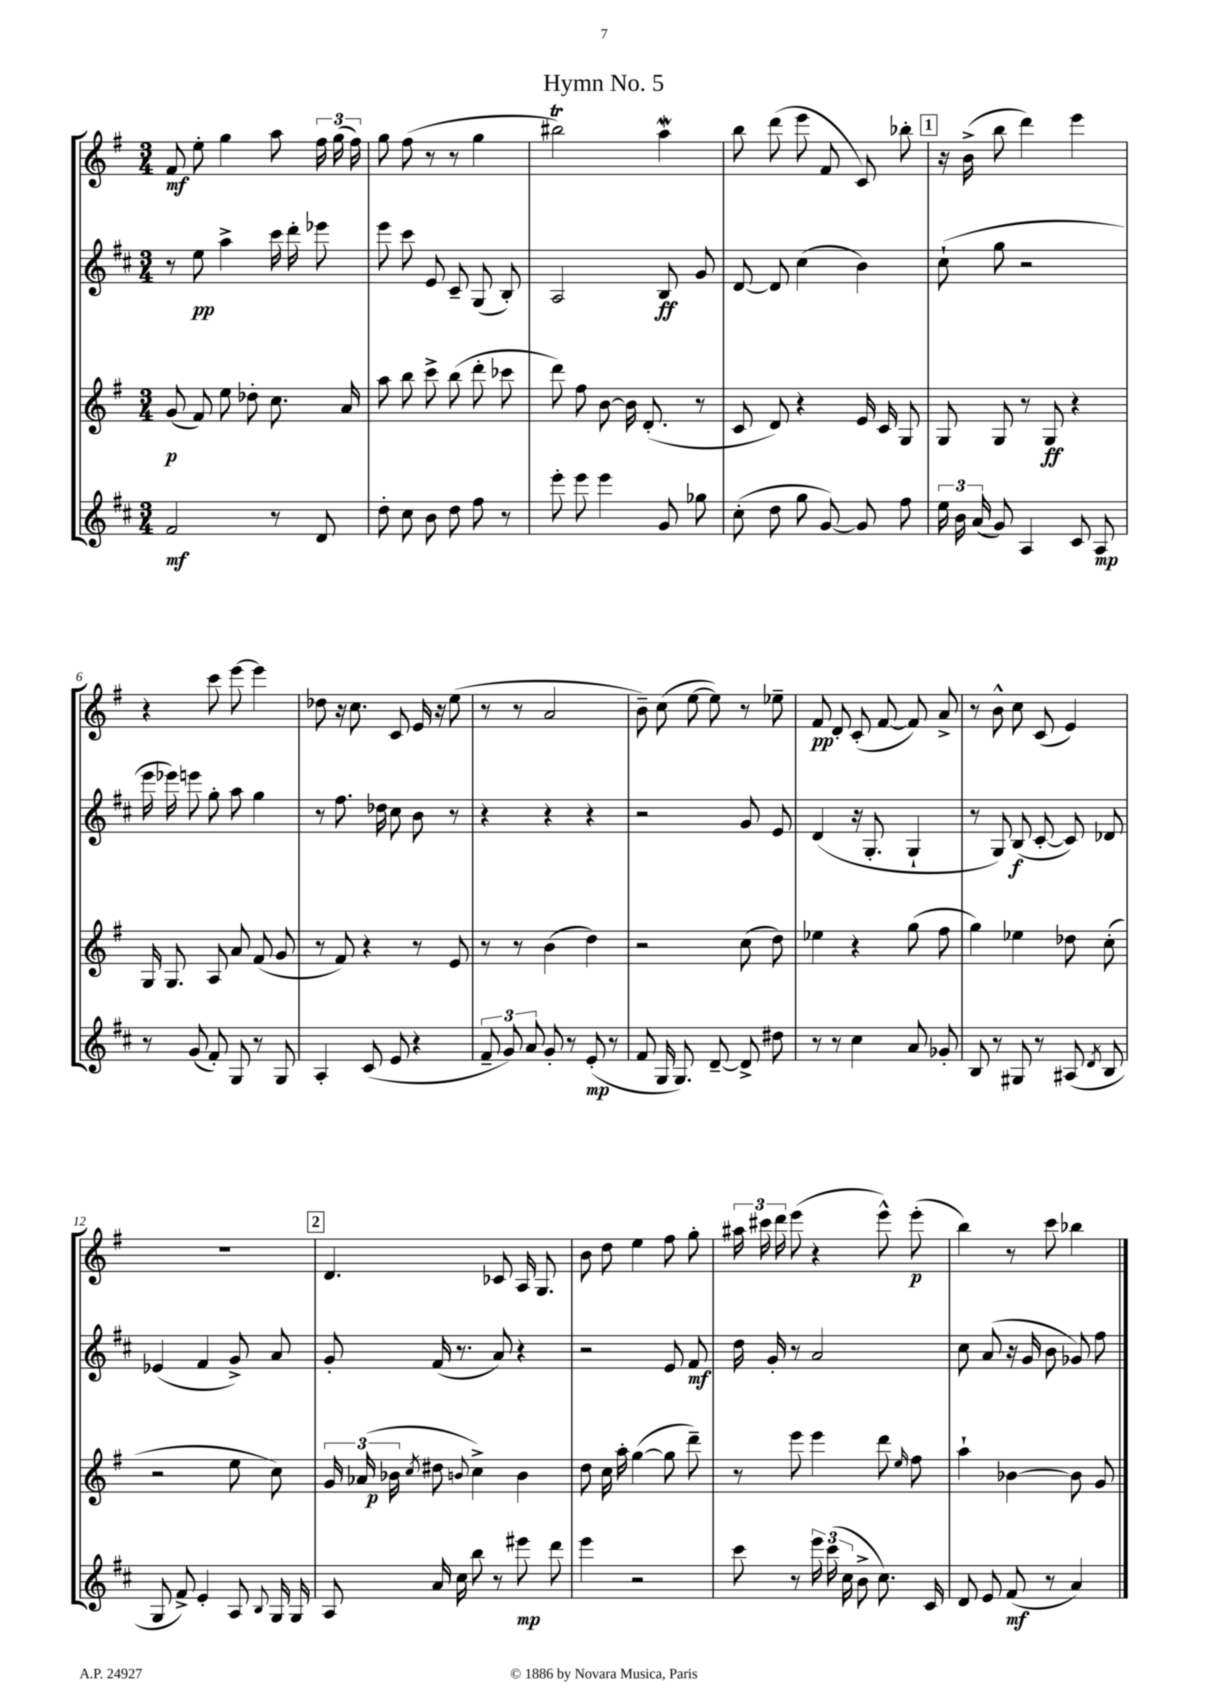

**kern	**kern	**kern	**kern
*staff4	*staff3	*staff2	*staff1
*clefG2	*clefG2	*clefG2	*clefG2
*k[f#c#]	*k[f#]	*k[f#c#]	*k[f#]
*M3/4	*M3/4	*M3/4	*M3/4
2f#	(8g	8r	8f#
.	8f#)	8ee	8ee'
.	8ee	4aa^	4gg
.	8dd-'	.	.
8r	8.cc	16ccc#	8aa
.	.	16ddd'	.
8d	.	8eee-	24ff#
.	.	.	(24gg
.	16a	.	.
.	.	.	24ff#)
=	=	=	=
8dd'	8aa	8eee	8gg
8cc#	8bb	8ccc#	(8ff#
8b	8ccc^	8e	8r
8dd	(8bb	8c#~	8r
8ff#	8ddd'	(8G	4gg
8r	8ccc-	8B')	.
=	=	=	=
8eee'	8ddd)	2A	2bb#)
8eee	8ff#	.	.
4eee	[8b	.	.
.	16b]	.	.
.	(8.d'	.	.
8g	.	8B	4aa
8gg-	8r	8g	.
=	=	=	=
(8cc#'	8c	[8d	8bb
8dd	8d)	8d]	(8ddd
8gg	4r	(4cc#	8eee
[8g)	.	.	8f#
8g]	16e	4b)	8c)
.	16c	.	.
8ff#	8G	.	8bb-'
=	=	=	=
24ee	8G	(8cc#`	16r
24b	.	.	.
.	.	.	(16b^
(24a	.	.	.
8g)	8G	8gg	8bb
4A	8r	2r	4ddd)
.	8G	.	.
8c#	4r	.	4eee
8A	.	.	.
=	=	=	=
8r	16G	16eee	4r
.	8.G	16eee-)	.
(8g	.	8eee	.
8f#')	8A	8gg'	8ccc
8G	8a	8aa	[8eee
8r	(8f#	4gg	4eee]
8G	8g	.	.
=	=	=	=
4A'	8r	8r	8dd-
.	8f#)	8.ff#	16r
.	.	.	8.cc
(8c#	4r	.	.
.	.	16dd-	.
8e	.	8cc#	8c
4r	8r	8b	16e
.	.	.	16r
.	8e	8r	(8ee
=	=	=	=
12f#~	8r	4r	8r
12g)	.	.	.
.	8r	.	8r
12a	.	.	.
8g'	(4b	4r	2a
8r	.	.	.
(8e'	4dd)	4r	.
8r	.	.	.
=	=	=	=
8f#	2r	2r	8b~)
16G	.	.	(8cc
8.G)	.	.	.
.	.	.	[8ee
[8d~	.	.	8ee])
8d^]	(8cc	8g	8r
8dd#	8dd)	8e	8ee-~
=	=	=	=
8r	4ee-	(4d	8f#
8r	.	.	8d'
4cc#	4r	16r	(8c'
.	.	8.G'	.
.	.	.	[8f#
8a	(8gg	4G`	8f#])
8g-'	8ff#	.	8a^
=	=	=	=
8B	4gg)	8r	8r
8r	.	8G)	8b^^
8G#	4ee-	(8B	8cc
8r	.	[8c#'	(8c
(8A#	8dd-	8c#])	4e)
8qd	.	.	.
8B	(8cc'	8d-	.
=	=	=	=
8G	2r	(4e-	2.r
8f#^)	.	.	.
4e'	.	4f#	.
8A	8ee	8g^)	.
8qqB	.	.	.
16G	8cc)	8a	.
16G	.	.	.
=	=	=	=
8A	24g	8g'	4.d
.	(24a-	.	.
.	24b-	.	.
.	8qcc	.	.
16a	8dd#	(16f#	.
16cc#	.	8.r	.
.	8qqb	.	.
8bb	4cc^)	.	.
8r	.	8a)	8c-
8eee#	4b	4r	16A
.	.	.	8.G
8ddd	.	.	.
=	=	=	=
4eee	8dd	2r	8b
.	16cc	.	8dd
.	16aa'	.	.
2r	([4gg	.	4ee
.	8gg]	8e	8ff#
.	8ddd~)	8f#	8gg'
=	=	=	=
8ccc#	8r	16dd	24aa#
.	.	.	24ccc#
.	.	16g'	.
.	.	.	24ddd
8r	8eee	8r	(8eee
24eee	4eee	2a	4r
(24ccc#	.	.	.
24cc#	.	.	.
8b^	.	.	.
8.cc#)	8ddd	.	8eee^^)
.	16qqee	.	.
.	8ff#	.	(8eee'
16c#	.	.	.
=	=	=	=
8d	4aa`	8cc#	4bb)
8e	.	(8a	.
(8f#	[4b-	16r	8r
.	.	16g	.
8r	.	8b	8ccc
4a)	8b-]	8g-)	4bb-
.	8g	8ff#	.
==	==	==	==
*-	*-	*-	*-
